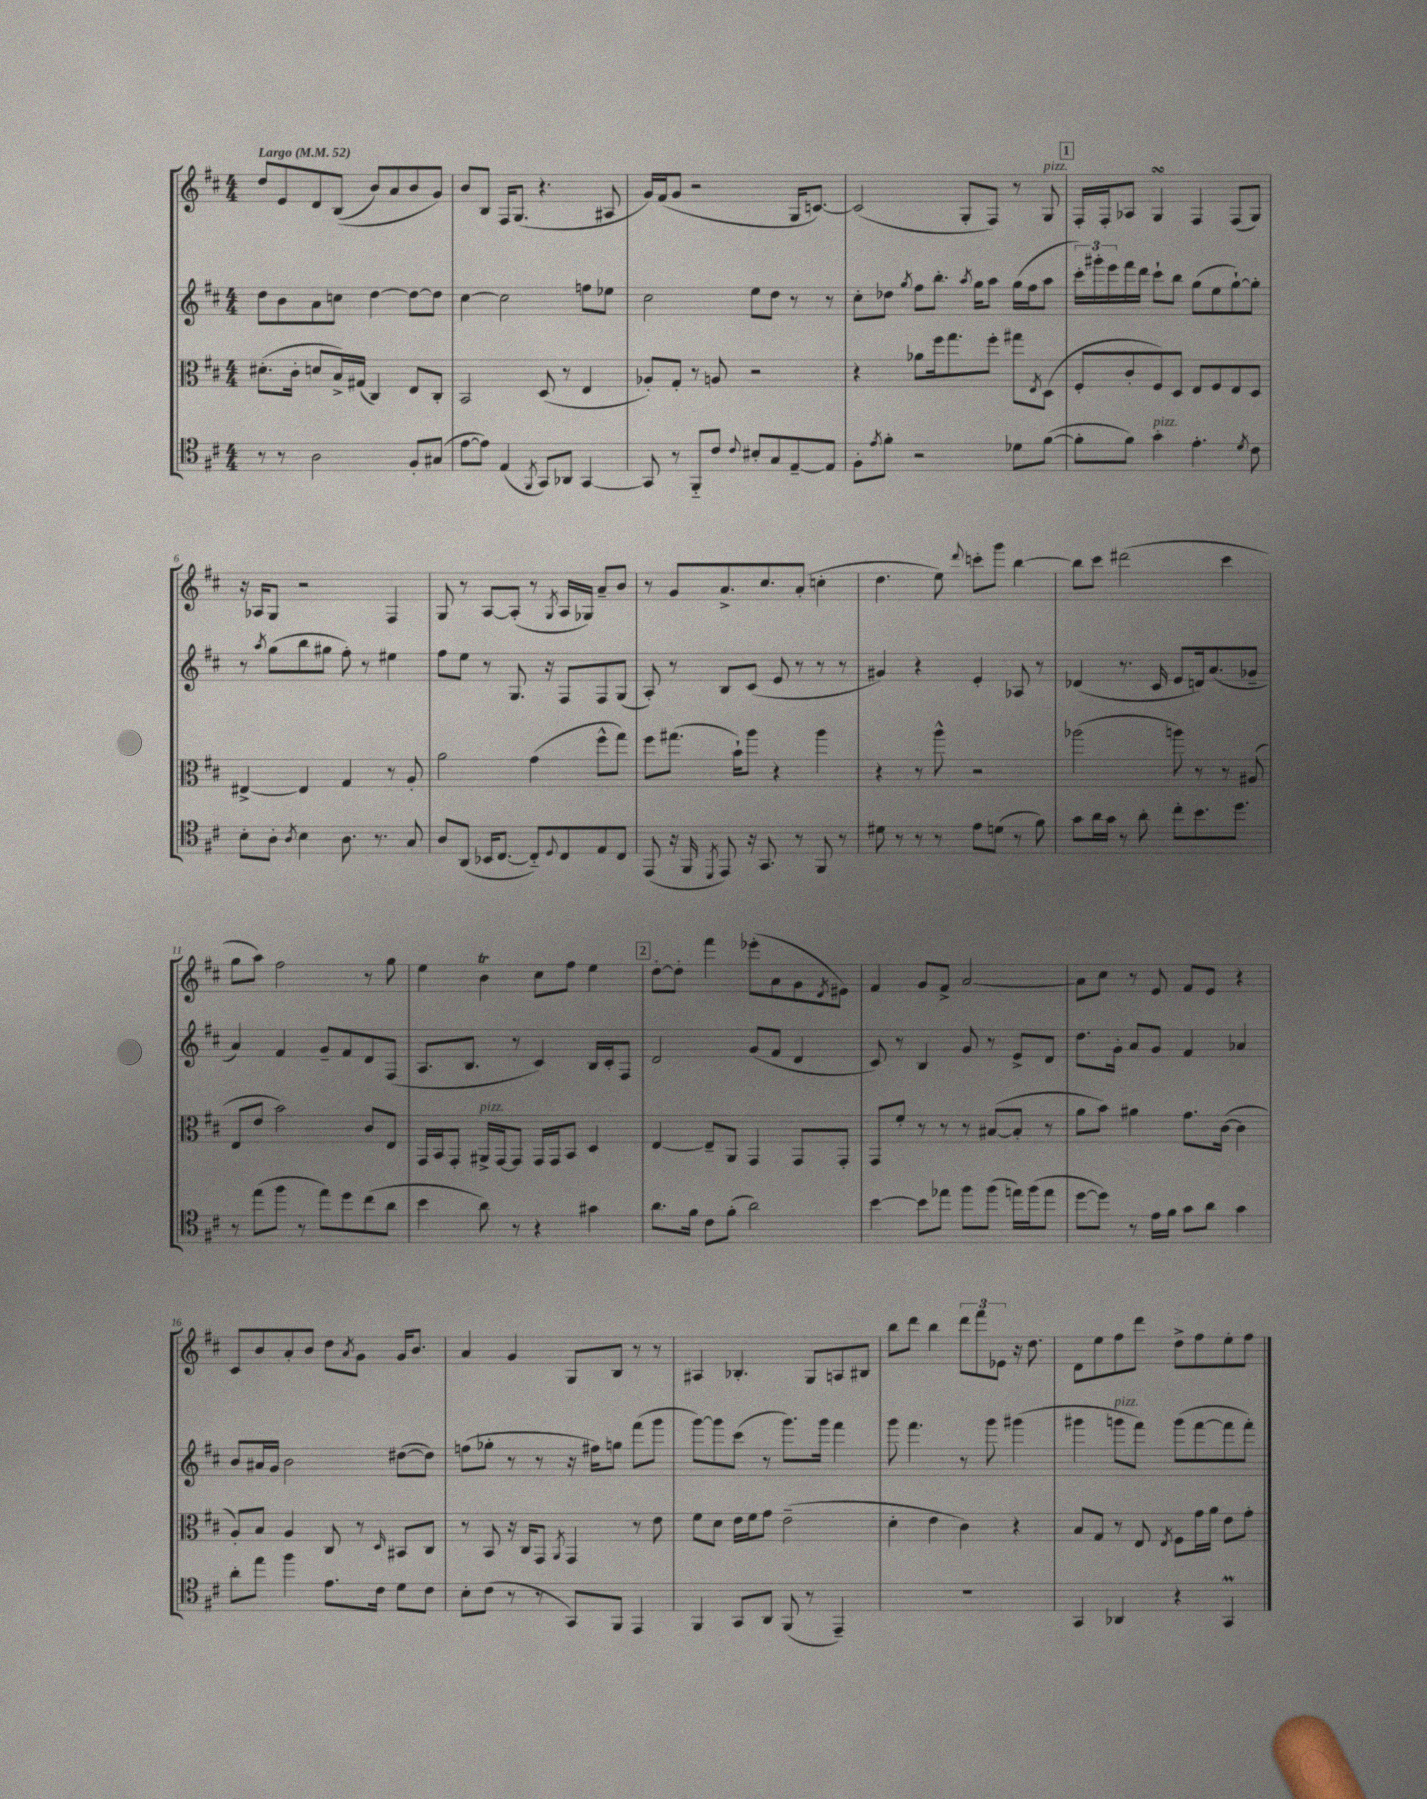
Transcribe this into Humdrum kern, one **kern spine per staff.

**kern	**kern	**kern	**kern
*staff4	*staff3	*staff2	*staff1
*clefC4	*clefC3	*clefG2	*clefG2
*k[f#c#]	*k[f#c#]	*k[f#c#]	*k[f#c#]
*M4/4	*M4/4	*M4/4	*M4/4
*MM52	*MM52	*MM52	*MM52
8r	(8.d#'\L	8dd\L	8dd/L
8r	.	8b\	8e/
.	16c#'\Jk	.	.
2A\	8d/L	8a\	8d/
.	16B^/L)	8cc\J	&((8B/J
.	(16G#/JJ	.	.
.	4C#/)	[4dd\	8b/L)
.	.	.	8a/
8F#'/L	8E/L	8dd\_L	8b/
(8G#/J	8C#'/J	8dd\]J	8g/J&)
=	=	=	=
[8e\L	2BB/	[4cc#\	8b/L
8e\]J)	.	.	8B/J
(4E/	.	2cc#\]	16F#/LK
.	.	.	(8.G/J
8qFF#/	.	.	.
8GG/L)	(8D/	.	4.r
8AA-/J	8r	.	.
[4GG/	4E/	8ff\L	.
.	.	8ee-\J	8A#/
=	=	=	=
8GG/]	8A-'/L)	2cc#\	16g/LL)
.	.	.	(16f#/J
8r	8G'/J	.	8g/J
8FF#'~/L	8r	.	2r
8c#/J	8A/	.	.
8qqc#/	.	.	.
8B#'/L	2r	8ee\L	.
8G/	.	8dd\J	.
[8E~/	.	8r	16G/LK
.	.	.	[8.c/J)
8E/]J	.	8r	.
=	=	=	=
8F#'\L	4r	8cc#'\L	(2c/]
8qe/	.	.	.
8f#'\J	.	8dd-\J	.
.	.	8qgg/	.
2r	8a-\L	8ff#\L	.
.	16ff#\k	8.bb'\J	.
.	8.gg\	.	.
.	.	.	8G'/L
.	.	8qaa/	.
.	.	16gg\LK	.
.	8ff#'\J	8aa\J	8F#/J)
8d-\L	8gg#\L	(16gg\LL	8r
.	.	16ff#\J	.
.	8qE/	.	.
([8f#\J	(8D\J	8aa\J	8G/
=	=	=	=
8f#'\]L	8F#'/L	24ccc#'\LL)	16F#'/LL
.	.	24ggg#'\	.
.	.	.	16F#'/J
.	.	24eee\	.
8f#\J)	8c#'/	16fff#\	8A-/J
.	.	16ddd\JJ	.
4g'\	8F#/)	8ccc#`\L	4G/
.	8D/J	8bb\J	.
4.e'\	8E/L	(8gg\L	4F#/
.	8F#/	8ee\	.
.	8E/	[8gg`\)	(8F#/L
8qd/	.	.	.
8c#\	8D/J	8gg'\]J	8G/J)
=	=	=	=
8B'\L	[4E#^/	8r	16r
.	.	.	16A-/LK
.	.	8qaa/	.
8A'\J	.	(8gg\L	8G/J
8qA/	.	.	.
4B\	4E#/]	8bb\	2r
.	.	8gg#\J	.
8.A\	4G/	8ff#'\)	.
.	.	8r	.
8.r	.	.	.
.	8r	4ee#\	4F#/
8G/	8A'/	.	.
=	=	=	=
8A/L	2a\	8ff#\L	8G/
(8AA/J	.	8ee\J	8r
16BB-/LK	.	8r	[8A/L
[8.C#/J	.	.	.
.	.	8.G/	(8A'/]J
8C#'~/]L)	(4g\	.	8r
.	.	16r	.
8qqD/	.	.	8qG/
8C#/	.	8F#/L	16A/LL
.	.	.	16G-/JJ)
8E/	8ff#^^\L	8F#/	8a~/L
8C#/J	8gg\J)	(8G/J	8b/J
=	=	=	=
(8EE/	8ff#\L	8A'/)	8r
16r	(8.gg#\J	8r	8g/L
16FF#/	.	.	.
8qDD/	.	.	.
8EE/)	.	8B/L	8.a^/
.	16b`\LK)	.	.
16r	8aa\J	(8c#/J	.
8.GG/	.	.	8.cc#/
.	4r	8e/	.
8r	.	8r	(8a'/J
8FF#/	4aa\	8r	4cc'\
8r	.	8r	.
=	=	=	=
8d#\	4r	4g#/)	4.dd\
8r	.	.	.
8r	8r	4r	.
8r	8aa^^\	.	8ee\)
.	.	.	8qqddd/
8e\L	2r	4e'/	8ccc'\L
(8d\J	.	.	8ggg\J
8r	.	8A-/	[4bb\
8f#\)	.	8r	.
=	=	=	=
8g\L	(2aa-\	(4d-/	8bb\]L
16a\L	.	.	8ccc#\J
16g\JJ	.	.	.
8r	.	8.r	(2ddd#\
8a'\	.	.	.
.	.	16c#/	.
8cc#'\L	8aa\)	8e/L	.
8.b\	8r	16d/k)	.
.	.	(8.a/	.
.	8r	.	4ccc#\
8.dd\J	.	.	.
.	(8A#/	8g-~/J	.
=	=	=	=
8r	8E/L	4a/)	8gg\L
(8ee\L	8e/J	.	8aa\J)
8ff#\J	2b\)	4f#/	2ff#\
8r	.	.	.
8ee\L)	.	8g~/L	.
8dd\	.	8f#/	.
(8cc#\	8c#/L	8d/	8r
8a\J	8E/J	(8F#/J	8gg\
=	=	=	=
4b\	16GG/LL	8.A/L	4ee\
.	16BB/J	.	.
.	8GG'/J	.	.
.	.	8.B/J	.
8a\)	16AA#^/LL	.	4b\
.	[16GG/J	.	.
8r	8GG/]J	8r	.
4r	16GG/LL	4c#/)	8cc#\L
.	16GG/J	.	.
.	8BB/J	.	8ff#\J
4g#\	4D/	16B/LL	4ee\
.	.	16c#'/J	.
.	.	8F#/J	.
=	=	=	=
8.a\L	[4E/	2d/	[8dd'\L
.	.	.	8dd'\]J
16f#\Jk	.	.	.
8c#\L	8E~/]L	.	4fff#\
(8f#'\J	8AA/J	.	.
2a\)	4GG/	(8g/L	(8eee-'\L
.	.	8f#/J	8a\
.	8GG/L	4d/	8g\
.	.	.	8qd/
.	8GG'/J	.	8e#\J)
=	=	=	=
[4b\	8GG/L	8c#/)	4f#/
.	8f#'/J	8r	.
8b\]L	8r	4B/	8g/L
8ee-\J	8r	.	8f#^/J
8ff#\L	8r	8g/	[2a/
(8ff#\J	([8B#/L	8r	.
16ee\LL)	8B#'/]J	8e^/L	.
(16ff#\J	.	.	.
8ee\J	8r	8d/J	.
=	=	=	=
[8dd\L	8a\L	8.dd\L	8a\]L
8dd\]J)	8b\J)	.	8cc#\J
.	.	16g'\Jk	.
8r	4a#\	8a/L	8r
16e\LL	.	8g/J	8e/
16f#\JJ	.	.	.
8g\L	8.g\L	4f#/	8f#/L
8a\J	.	.	8e/J
.	([16c#\Jk	.	.
4g\	4c#\]	4a-/	4r
=	=	=	=
8a'\L	8A'/L)	8b/L	8c#/L
8ee\J	8B/J	16a#/L	8b/
.	.	16g/JJ	.
4ff#\	4A/	2b\	8a'/
.	.	.	8b/J
8.e\L	8C#/	.	8dd\L
.	.	.	8qa/
.	8r	.	8g\J
16c#\Jk	.	.	.
.	16qqD/	.	.
8d\L	8BB#/L	([8dd#\L	16g/LK
.	.	.	8.b/J
8c#\J	8C#/J	8dd#\]J)	.
=	=	=	=
8B'\L	8r	(8ff\L	4a/
(8c#\J	8BB/	8gg-'\J	.
8r	16r	8r	4g/
.	16C#/LK	.	.
8r	8GG/J	8r	.
.	8qAA/	.	.
8GG/L)	4GG/	16r	8G/L
.	.	16ff#\LK)	.
8FF#/J	.	8gg\J	8B/J
4EE/	8r	(8fff#\L	8r
.	8e\	8ggg\J	8r
=	=	=	=
4FF#/	8f#\L	[8ggg\L)	4A#/
.	8d\J	8ggg\]	.
8GG/L	16e\LL	(8ccc#\J	4.B-'/
.	16f#\J	.	.
8AA/J	8g\J	8r	.
(8FF#/	(2e~\	8.ggg\L)	.
8r	.	.	8G/L
.	.	16ggg\Jk	.
4EE~/)	.	4fff#\	8A/
.	.	.	8B#/J
=	=	=	=
1r	4d'\	8ggg\	8bb\L
.	.	4.fff#\	8ddd\J
.	4e\	.	4bb\
.	4c#\)	8r	12ddd\L
.	.	.	12fff#\
.	.	8ggg\	.
.	.	.	12e-\J
.	4r	(4ggg#\	16r
.	.	.	8.dd\
=	=	=	=
4GG/	8B/L	4ggg#\	8d\L
.	8G/J	.	8ee\
4AA-/	8r	8ggg\L	8ff#\
.	8E/	8fff#\J)	8ddd\J
.	8qE/	.	.
4r	8F#\L	(8ggg\L	8dd^\L
.	16g\L	[8fff#\	8ff#\
.	16a\JJ	.	.
4GG/	8e\L	8fff#\]	8ee'\
.	8g'\J	8fff#'\J)	8ff#\J
==	==	==	==
*-	*-	*-	*-
